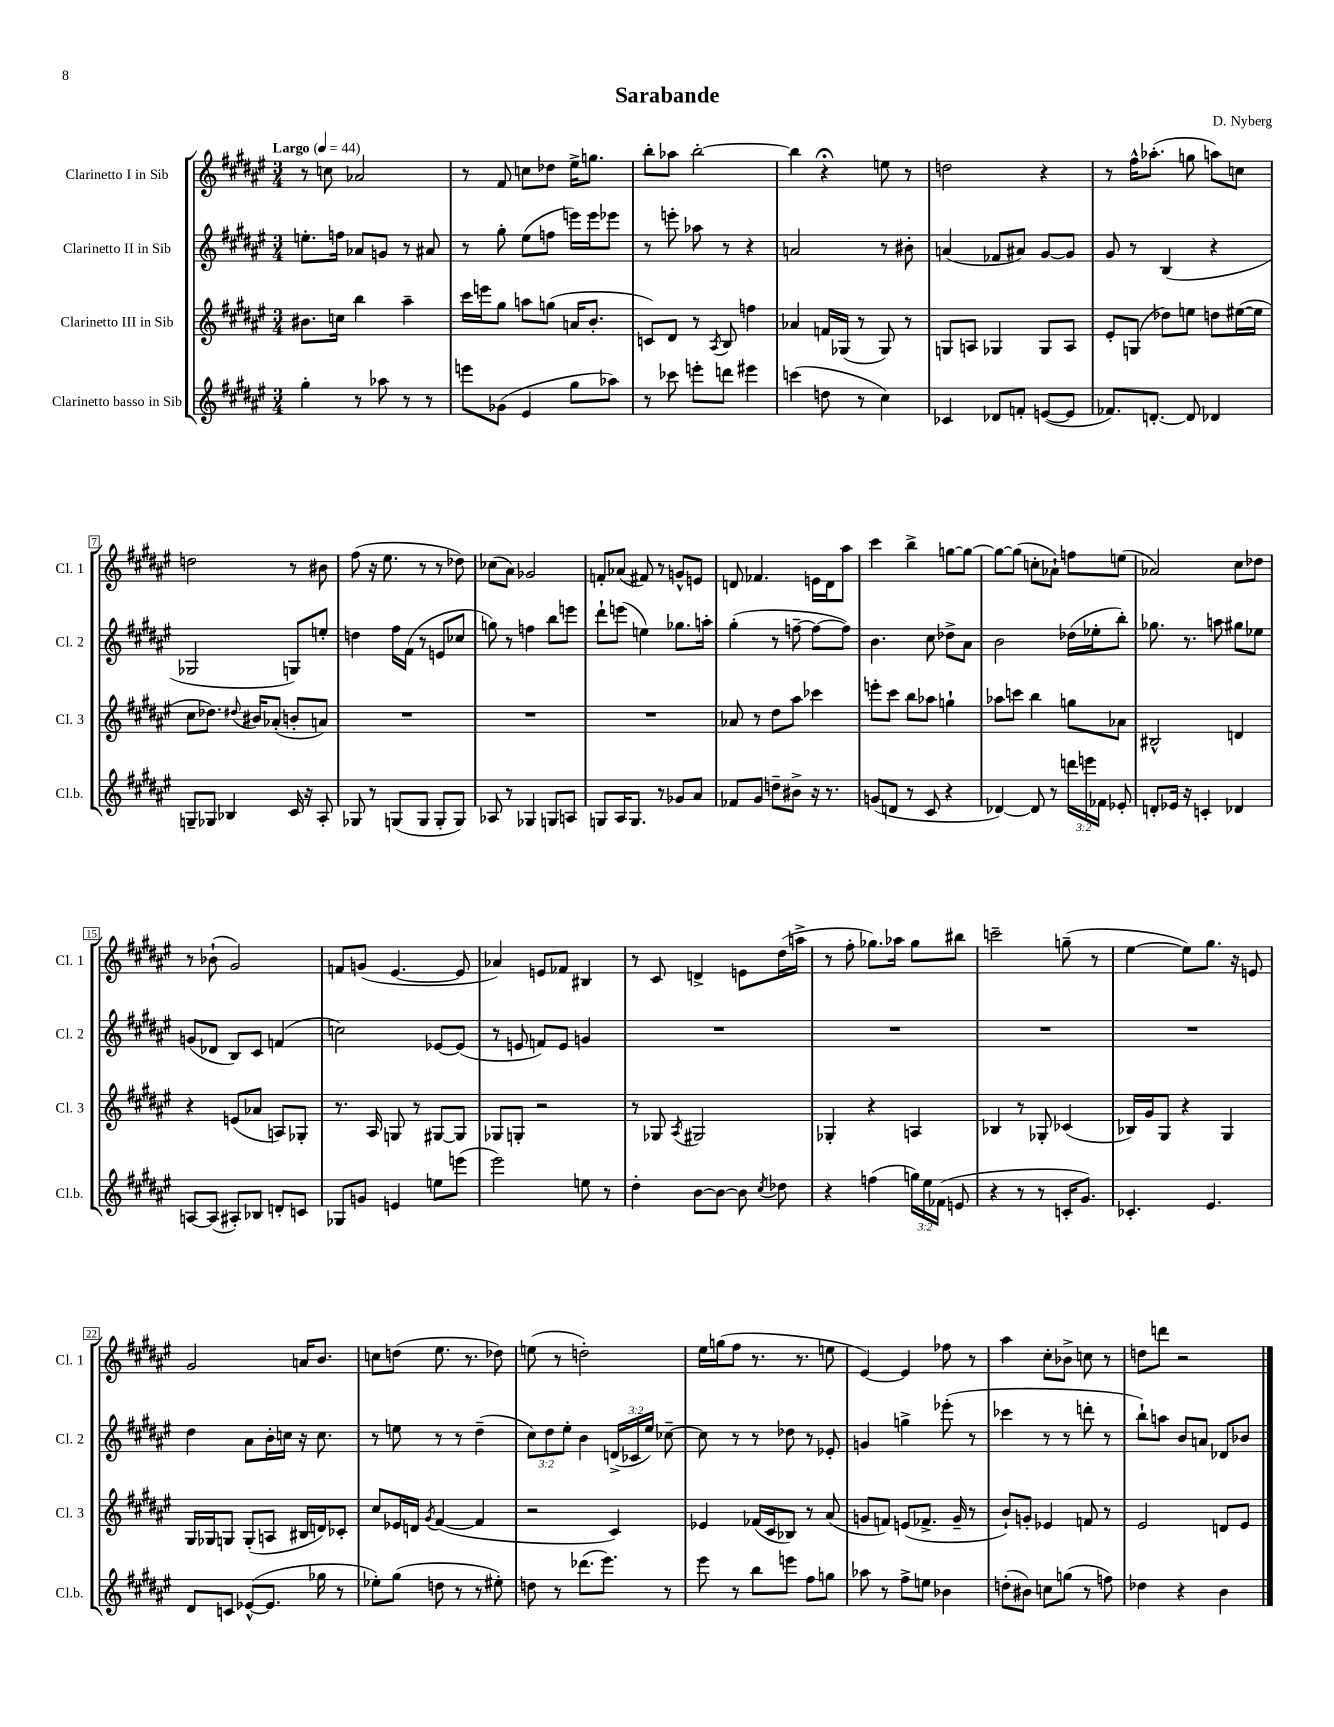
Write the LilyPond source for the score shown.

\header { title = "Sarabande" composer = "D. Nyberg" }
<<
\new StaffGroup <<
\new Staff = "s0" \with { instrumentName = "Clarinetto I in Sib" shortInstrumentName = "Cl. 1" } {
    \clef treble \key fis \major \numericTimeSignature \time 3/4 \tempo "Largo" 4 = 44
    \autoBeamOff r8 c''8 aes'2 |
    r8 fis'8 c''8[ des''8] eis''16[-> g''8.] |
    b''8[-. aes''8] b''2~-. |
    b''4 r4\fermata e''8 r8 |
    d''2 r4 |
    r8 fis''16[-^ aes''8.]-.( g''8 a''8[) c''8] |
    d''2 r8 bis'8 |
    fis''8( r16 eis''8. r8 r8 des''8) |
    ces''8[( ais'8]) ges'2 |
    f'8[-. aes'8]( fis'8) r8 g'8[-^ e'8] |
    d'8 fes'4. e'16[ d'16 ais''8] |
    cis'''4 b''4-> g''8[~ g''8]~ |
    g''8[~ g''8]( c''8[-. aes'8]-!) f''8[ e''8]( |
    aes'2) cis''8[ des''8] |
    r8 bes'8-!( gis'2) |
    f'8[ g'8]( eis'4.~ eis'8 |
    aes'4) e'8[ fes'8] bis4 |
    r8 cis'8 d'4-> e'8[ dis''16( a''16]-> |
    r8 fis''8-. ges''8.[) aes''16] ges''8[ bis''8] |
    c'''2-- g''8--( r8 |
    eis''4~ eis''8[) gis''8.] r16 e'8 |
    gis'2 a'16[ b'8.] |
    c''8[ d''8]( eis''8. r8. des''8) |
    e''8( r8 d''2-.) |
    eis''16[ g''16( fis''8] r8. r8. e''8 |
    eis'4~) eis'4 fes''8 r8 |
    ais''4 cis''8[-. bes'8]-> c''8 r8 |
    d''8[ d'''8] r2 \bar "|." |
}
\new Staff = "s1" \with { instrumentName = "Clarinetto II in Sib" shortInstrumentName = "Cl. 2" } {
    \clef treble \key fis \major \numericTimeSignature \time 3/4 \override Staff.TupletNumber.text = #tuplet-number::calc-fraction-text
    \autoBeamOff e''8.[-. f''16] aes'8[ g'8] r8 ais'8 |
    r8 gis''8-. eis''8[( f''8] e'''16[) e'''16 ees'''8] |
    r8 e'''8-. aes''8 r8 r4 |
    a'2 r8 bis'8-. |
    a'4( fes'8[ ais'8]) gis'8[~ gis'8] |
    gis'8 r8 b4( r4 |
    ges2 g8[) e''8]-. |
    d''4 fis''16[ fis'16]( r8 e'8[ ces''8] |
    g''8) r8 f''4 b''8[ e'''8] |
    dis'''8[-! e'''8]( e''4) ges''8.[ a''16]-. |
    gis''4-.( r8 f''8~-- f''8[~ f''8]) |
    b'4. cis''8 des''8[-> ais'8] |
    b'2 des''16[( ees''16-. b''8]-.) |
    ges''8. r8. a''8 gis''8[ ees''8] |
    g'8[( des'8] b8[) cis'8] f'4( |
    c''2) ees'8[~ ees'8]( |
    r8 e'8 f'8[) e'8] g'4 |
    R2. |
    R2. |
    R2. |
    R2. |
    dis''4 ais'8[ b'16-. c''16] r16 c''8. |
    r8 e''8 r8 r8 dis''4--( |
    \tuplet 3/2 { cis''8[) dis''8 eis''8]-. } b'4 \tuplet 3/2 { d'16[->( ces'16 eis''16]) } ces''8~-- |
    ces''8 r8 r8 des''8 r8 ees'8-. |
    g'4 g''4-> ees'''8-.( r8 |
    ces'''4 r8 r8 d'''8-. r8 |
    b''8[-!) a''8] b'8[ a'8] des'8[ bes'8] \bar "|." |
}
\new Staff = "s2" \with { instrumentName = "Clarinetto III in Sib" shortInstrumentName = "Cl. 3" } {
    \clef treble \key fis \major \numericTimeSignature \time 3/4
    \autoBeamOff bis'8.[ c''16] b''4 ais''4-- |
    cis'''16[ e'''16 gis''8] a''8[ g''8]( a'16[ b'8.]-. |
    c'8[) dis'8] r8 \acciaccatura { ais8 } b8 f''4 |
    aes'4 f'16[ ges16]( r8 ges8) r8 |
    g8[ a8] ges4 ges8[ a8] |
    eis'8[-. g8]( des''8[) e''8] d''8[ eis''16~( eis''16] |
    cis''8[ des''8.]) \appoggiatura { dis''8 } bis'16[ aes'8]-.( b'8[-. a'8]) |
    R2. |
    R2. |
    R2. |
    aes'8 r8 dis''8[ ais''8] ces'''4 |
    e'''8[-. cis'''8] b''8[ aes''8] g''4-! |
    aes''8[ c'''8] b''4 g''8[ aes'8] |
    bis2-^ d'4 |
    r4 e'8[( aes'8] a8[) ges8]-. |
    r8. ais16 g8 r8 gis8[~ gis8] |
    ges8[ g8]-. r2 |
    r8 ges8 \acciaccatura { ais8 } gis2 |
    ges4-. r4 a4 |
    bes4 r8 ges8-. ces'4( |
    bes16[) gis'16 gis8] r4 gis4 |
    gis16[ ges16 g8] g8[-.( a8] bis16[ d'16) ces'8]-. |
    cis''8[ ees'16 d'16] \acciaccatura { gis'8 } fis'4~( fis'4 |
    r2 cis'4) |
    ees'4 fes'16[( cis'16 bes8]) r8 ais'8( |
    g'8[ f'8]) e'8[( fes'8.]-> g'16-- r8 |
    b'8[-!) g'8]-. ees'4 f'8 r8 |
    eis'2 d'8[ eis'8] \bar "|." |
}
\new Staff = "s3" \with { instrumentName = "Clarinetto basso in Sib" shortInstrumentName = "Cl.b." } {
    \clef treble \key fis \major \numericTimeSignature \time 3/4 \override Staff.TupletNumber.text = #tuplet-number::calc-fraction-text
    \autoBeamOff gis''4-. r8 aes''8 r8 r8 |
    e'''8[ ges'8]( eis'4 gis''8[ aes''8]) |
    r8 ces'''8 e'''8[-. d'''8] eis'''4 |
    c'''4( d''8 r8 cis''4) |
    ces'4 des'8[ f'8]-. e'8[~( e'8] |
    fes'8.[) d'8.]~-. d'8 des'4 |
    g8[-- ges8] bes4 cis'16 r16 ais8-. |
    ges8 r8 g8[( g8] g8[-. g8]) |
    aes8 r8 ges4 g8[ a8] |
    g8[ ais16 g8.] r8 ges'8[ ais'8] |
    fes'8[ gis'8] d''8[-- bis'8]-> r16 r8. |
    g'8[( d'8] r8 cis'8 r4 |
    des'4~) des'8 r8 \tuplet 3/2 { d'''16[ e'''16 fes'16] } ees'8-. |
    d'8[-. ees'16] r16 c'4-. des'4 |
    a8[~ a8]( ais8[-.) bes8] d'8[-. c'8] |
    ges8[ g'8] e'4 e''8[ e'''8]( |
    eis'''2) e''8 r8 |
    dis''4-. b'8[~ b'8]~ b'8 \acciaccatura { cis''8 } des''8 |
    r4 f''4( \tuplet 3/2 { g''16[) eis''16 fes'16]( } e'8 |
    r4 r8 r8 c'16[-. gis'8.]) |
    ces'4.-. eis'4. |
    dis'8[ c'8] ees'8[~-^( ees'8.] ges''16 r8 |
    ees''8[-.) gis''8]( d''8 r8 r8 eis''8-.) |
    d''8 r8 des'''8.[( eis'''8.]) r8 |
    eis'''8 r8 b''8[ e'''8] fis''8[ g''8] |
    aes''8 r8 fis''8[-> e''8] bes'4 |
    d''8[-.( bis'8]) c''8[ g''8]( r8 f''8) |
    des''4 r4 b'4 \bar "|." |
}
>>
>>
\layout { \context { \Score \override BarNumber.stencil = #(make-stencil-boxer 0.1 0.3 ly:text-interface::print) } }
